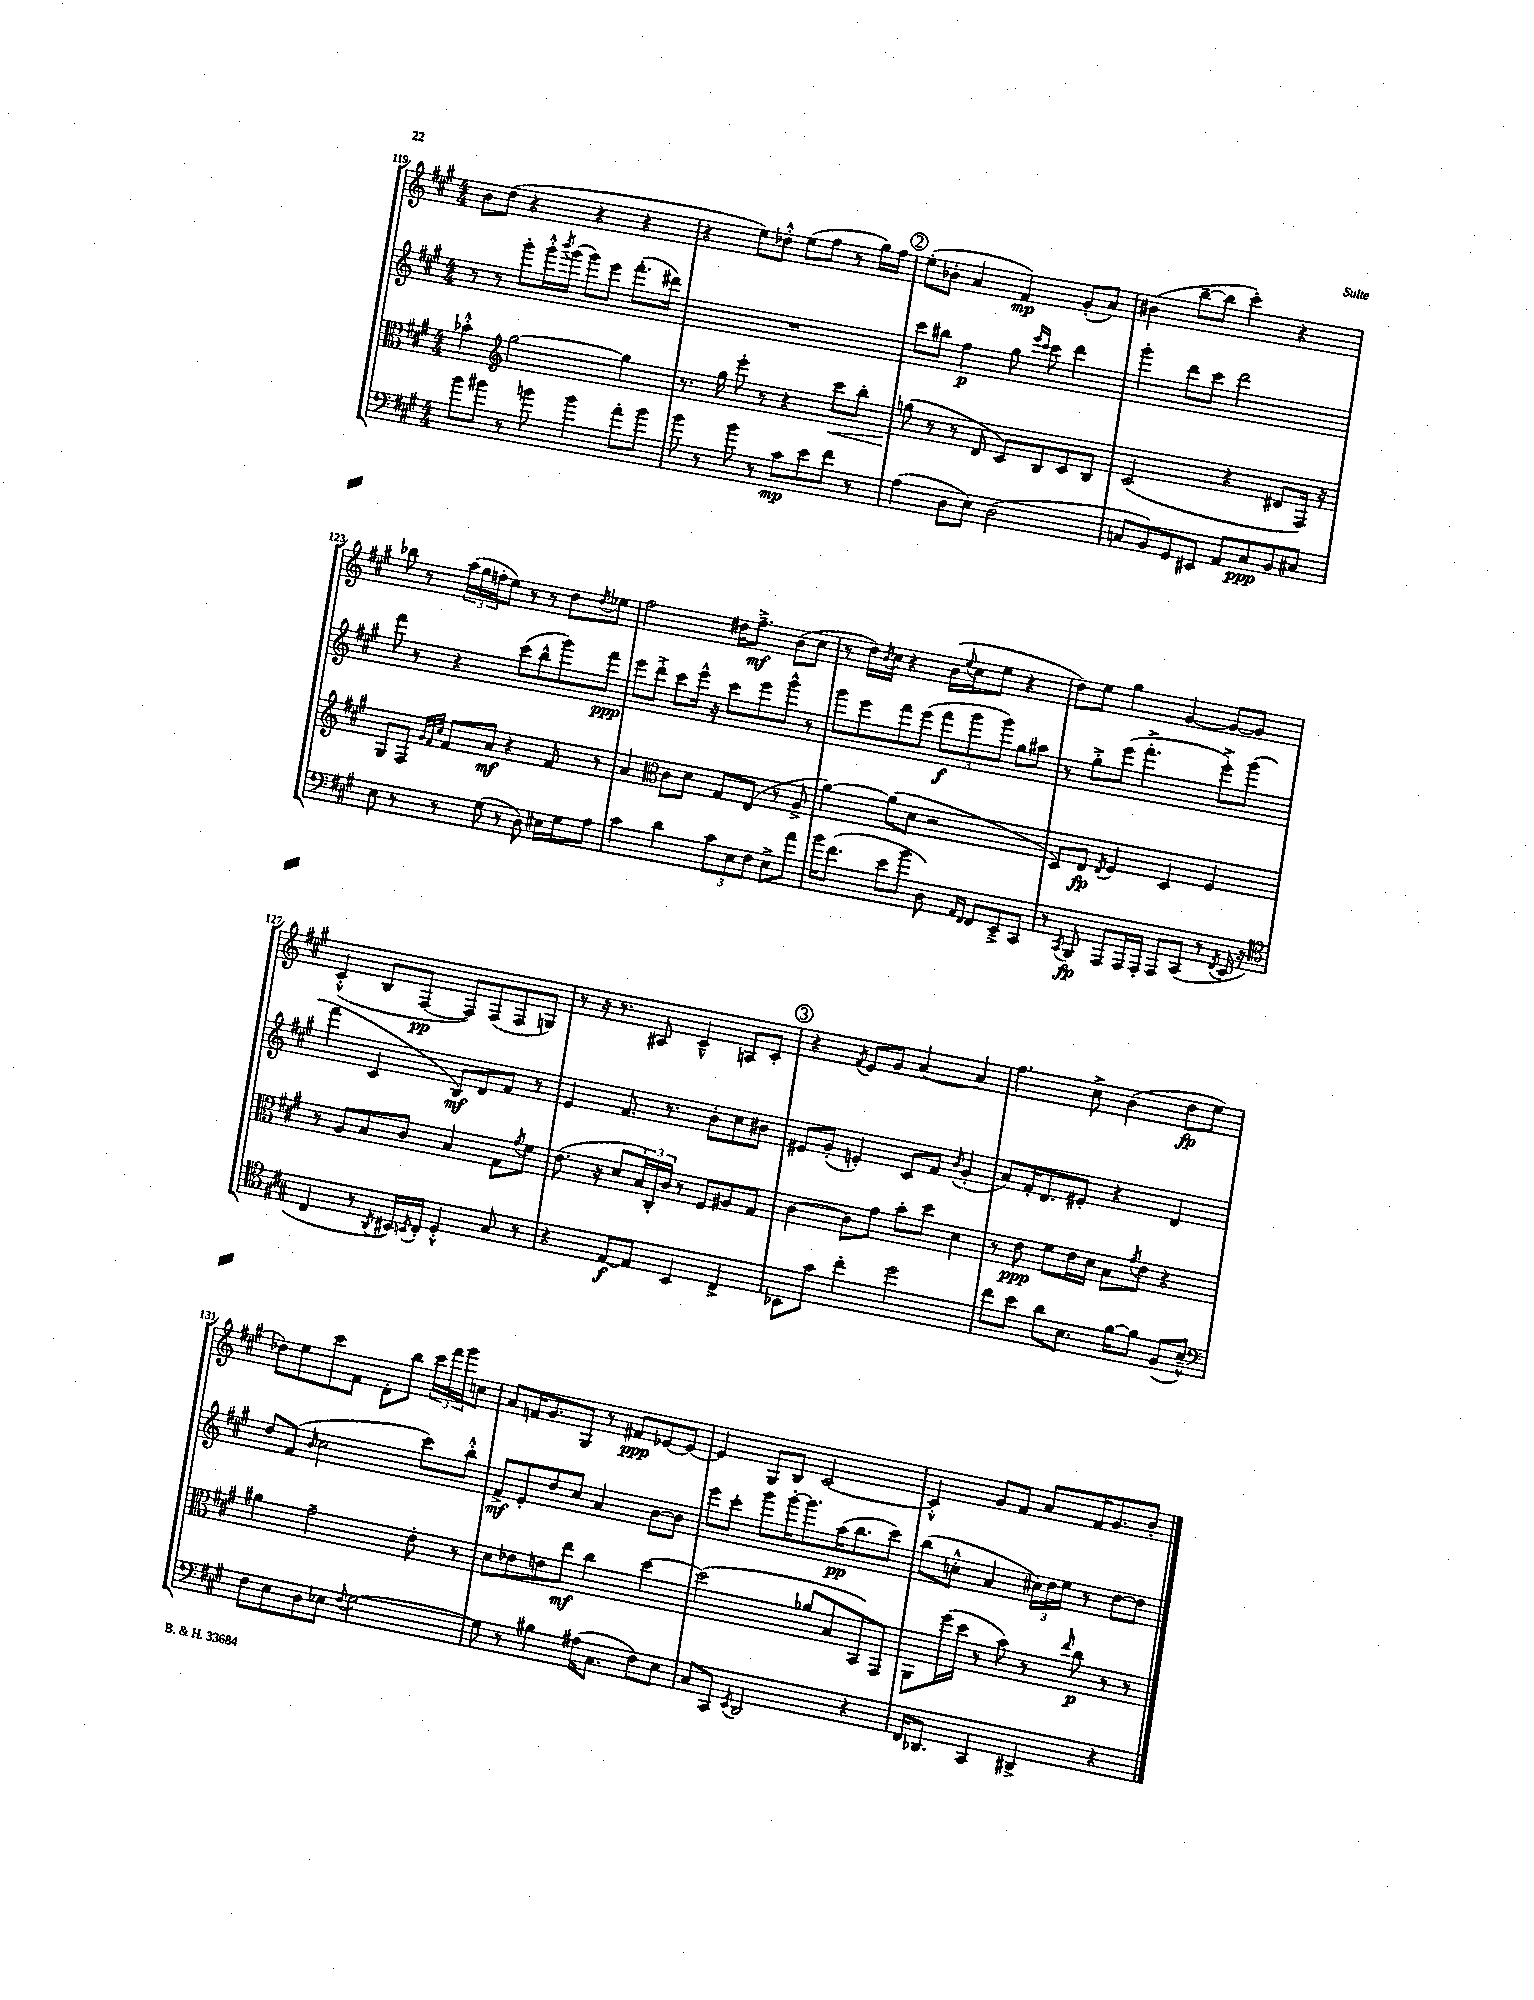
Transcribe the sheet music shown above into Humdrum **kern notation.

**kern	**dynam	**kern	**dynam	**kern	**dynam	**kern	**dynam
*part4	*part4	*part3	*part3	*part2	*part2	*part1	*part1
*staff4	*staff4	*staff3	*staff3	*staff2	*staff2	*staff1	*staff1
*clefF4	*	*clefC3	*	*clefG2	*	*clefG2	*
*k[f#c#g#]	*	*k[f#c#g#]	*	*k[f#c#g#]	*	*k[f#c#g#]	*
*M4/4	*	*M4/4	*	*M4/4	*	*M4/4	*
=119	=119	=119	=119	=119	=119	=119	=119
8b\L	.	4b-X'^^\	.	8r	.	8b\L	.
8b#X\J	.	.	.	8r	.	(8dd\J	.
*	*	*clefG2	*	*	*	*	*
8r	.	[2gg#\	.	8ggg#'\L	.	4r	.
8bn\	.	.	.	16ggg#'^^\L	.	.	.
.	.	.	.	8qbbb/	.	.	.
.	.	.	.	(16ggg#\JJ	.	.	.
4b\	.	.	.	8ggg#\L)	.	4r	.
.	.	.	.	8eee\J	.	.	.
8a'\L	.	4gg#\]	.	(8.fff#'\L	.	4r	.
8b\J	.	.	.	.	.	.	.
.	.	.	.	16ddd#X\Jk)	.	.	.
=120	=120	=120	=120	=120	=120	=120	=120
8b\	.	8.r	.	1r	.	4r	.
8r	.	.	.	.	.	.	.
.	.	16gg#\	.	.	.	.	.
8b\	.	8eee'\	.	.	.	8ee\L)	.
8r	.	8r	.	.	.	8dd-X'^^\J	.
8c#\L	mp	4r	.	.	.	(8ee\L	.
8e\	.	.	.	.	.	8ff#\J	.
!	!	!	!LO:HP:b	!	!	!	!
8f#\J	.	8ccc#\L	<	.	.	8r	.
8r	.	8bb'\J	.	.	.	16gg#\LL)	.
.	.	.	.	.	.	16ff#\JJ	.
!!LO:REH:place=s1:t=2
=121	=121	=121	=121	=121	=121	=121	=121
(4A\	.	(8ggn\	.	8ccc#\L	.	(8ee'\L	.
.	.	8r	[	8bb#X\J	.	8b-X'\J	.
8D\L	.	8r	.	4ff#\	p	4a/	.
8E\J)	.	8d/	.	.	.	.	.
(2D\	.	8c#/L)	.	8gg#\	.	4f#/)	mp
.	.	.	.	16qqeee/LL	.	.	.
.	.	.	.	16qqccc#/JJ	.	.	.
.	.	8B/	.	8ccc#\	.	.	.
.	.	8c#/	.	4ddd\	.	(8g#'/L	.
.	.	8B/J	.	.	.	8a/J)	.
=122	=122	=122	=122	=122	=122	=122	=122
8Cn/L	.	(2c#/	.	4ggg#'\	.	(4b#X\	.
8BB/)	.	.	.	.	.	.	.
8GG#/	.	.	.	8ddd\L	.	[8bb~\L	.
8EE#X/J	.	.	.	8ccc#\J	.	8bb\J]	.
8AA/L	.	4r	.	2ddd\	.	4ccc#'\)	.
8C/	ppp	.	.	.	.	.	.
8BB/	.	8d#X/L	.	.	.	4r	.
8C#X/J	.	16F#/Jk)	.	.	.	.	.
.	.	16r	.	.	.	.	.
!!LO:LB:g=z
=123	=123	=123	=123	=123	=123	=123	=123
8E\	.	8G#/L	.	8fff#\	.	8bb-X\	.
8r	.	8F#/J	.	8r	.	8r	.
.	.	32qqg#/LLL	.	.	.	.	.
.	.	32qqf#/	.	.	.	.	.
.	.	32qqcc#/JJJ	.	.	.	.	.
8r	.	8f#/L	.	4r	.	(24aa\LL	.
.	.	.	.	.	.	24gg#\	.
.	.	.	.	.	.	24ffn'\J	.
(8G#\	.	8a/J	mf	.	.	8ee\J)	.
8r	.	4r	.	(8ccc#\L	.	8r	.
8D\)	.	.	.	8bb^^\	.	8r	.
16E#X\LL	.	8f#/	.	8ggg#\)	.	8dd\L	.
16G#\J	.	.	.	.	.	.	.
.	.	.	.	.	.	8qdd/	.
8A\J	.	8r	.	8fff#\J	ppp	8ee-X\J	.
=124	=124	=124	=124	=124	=124	=124	=124
4c#\	.	4a/	.	8eee\L	.	2ff#\	.
.	.	.	.	8ddd'^\J	.	.	.
*	*	*clefC3	*	*	*	*	*
4d\	.	8c#\L	.	8ccc#\L	.	.	.
.	.	8d\J	.	16eee^^\Jk	.	.	.
.	.	.	.	16r	.	.	.
12c#\L	.	8G#/L	.	8ccc#\L	.	16dd#X\KL	.
.	.	.	.	.	.	8.ff#~^\J	mf
12E\	.	.	.	.	.	.	.
.	.	(8E/J	.	8eee\	.	.	.
12F#\J	.	.	.	.	.	.	.
8E^\L	.	8r	.	8ggg#^^\J	.	(8b\L	.
8a\J	.	8A^/	.	8r	.	8cc#\J	.
=125	=125	=125	=125	=125	=125	=125	=125
16b\KL	.	[4a\)	.	8ggg#\L	.	8r	.
(8.f#\J	.	.	.	.	.	.	.
.	.	.	.	8eee\	.	16dd\LL)	.
.	.	.	.	.	.	8qb/	.
.	.	.	.	.	.	16cc#\JJ	.
8e\L	.	(8a\L]	.	8fff#\	.	4r	.
8b\J	.	8d\J	.	(8eee\J	.	.	.
8D\)	.	2r	.	12fff#\L	f	(16b\LL	.
.	.	.	.	.	.	8qqee/	.
.	.	.	.	.	.	16cc#\J	.
.	.	.	.	12ggg#\	.	.	.
16qqAA/LL	.	.	.	.	.	.	.
16qqFF#/JJ	.	.	.	.	.	.	.
8FF#/L	.	.	.	.	.	8ee\J	.
.	.	.	.	12ggg#\J)	.	.	.
8EE~^/	.	.	.	8gg#\L	.	4r	.
8CC#/J	.	.	.	8aa#X\J	.	.	.
=126	=126	=126	=126	=126	=126	=126	=126
8r	.	8D/L)	.	8r	.	8dd\L)	.
8qCC#/	.	.	.	.	.	.	.
8BBB/	fp	8E/J	fp	8gg#'^\L	.	8ee\J	.
.	.	8qE/	.	.	.	.	.
8AAA/L	.	4F#/	.	(8eee\J	.	4gg#\	.
16AAA/L	.	.	.	4.fff#'^\	.	.	.
16AAA'/JJ	.	.	.	.	.	.	.
8AAA/L	.	4D/	.	.	.	[4g#/	.
(8CC#/J	.	.	.	.	.	.	.
8r	.	4F#/	.	8eee'^\L)	.	8g#/L_	.
8qFF#/	.	.	.	.	.	.	.
16EE/	.	.	.	(8ggg#\J	.	8g#/J]	.
16r	.	.	.	.	.	.	.
!!LO:LB:g=z
=127	=127	=127	=127	=127	=127	=127	=127
*clefC4	*	*	*	*	*	*	*
4C#/	.	8r	.	4fff#\	.	(4c#'^^/	.
.	.	8A/L	.	.	.	.	.
8r	.	8B/	.	4c#/	.	8B/L	.
8qAA/	.	.	.	.	.	.	.
16BB#X/LL)	.	8c#/J	.	.	.	[8F#/J	pp
8qBBn/	.	.	.	.	.	.	.
16C#'/JJ	.	.	.	.	.	.	.
4D'^^/	.	4B/	.	8B/L)	mf	8F#/L])	.
.	.	.	.	8d/	.	(8F#/	.
8G#/	.	8G#\L	.	8f#/J	.	8F#/	.
.	.	8qg#/	.	.	.	.	.
8r	.	8f#\J	.	8r	.	8Gn/J)	.
=128	=128	=128	=128	=128	=128	=128	=128
4r	.	(8.e\	.	4e/	.	8r	.
.	.	.	.	.	.	16r	.
.	.	16r	.	.	.	8.r	.
[8E/L	f	8d/L	.	8.f#/	.	.	.
8E/J]	.	24B/L)	.	.	.	8A#X/	.
.	.	24C#'/	.	.	.	.	.
.	.	.	.	8.r	.	.	.
.	.	24c#/JJ	.	.	.	.	.
4BB/	.	8r	.	.	.	4c#~^^/	.
.	.	8F#/L	.	8b'\L	.	.	.
4C#^/	.	8A#X/	.	8cc#\	.	8An/L	.
.	.	8G#/J	.	8b#X\J	.	8c#'/J	.
!!LO:REH:place=s1:t=3
=129	=129	=129	=129	=129	=129	=129	=129
8BB-X\L	.	[4c#\	.	8e#X/L	.	4r	.
8g#\J	.	.	.	(8g#'/J	.	.	.
.	.	.	.	.	.	8qf#/	.
4cc#'\	.	8c#\L]	.	4en'/)	.	8e/L	.
.	.	8g#\J	.	.	.	8g#/J	.
2dd\	.	8b'\L	.	8c#/L	.	[4a/	.
.	.	8dd\J	.	8f#/J	.	.	.
.	.	.	.	8qb/	.	.	.
.	.	4d\	.	(4g#'/	.	4a/]	.
=130	=130	=130	=130	=130	=130	=130	=130
8cc#\L	.	8r	.	8a/L)	.	4.ff#\	.
8b\J	.	8e\	ppp	16f#'/K	.	.	.
.	.	.	.	8.d/	.	.	.
8a\L	.	8f#\L	.	.	.	.	.
8.B\J	.	16e\L	.	8e#X'/J	.	8cc#^\	.
.	.	16d\JJ	.	.	.	.	.
.	.	8B\L	.	4r	.	(4b\	.
[16f#\KL	.	.	.	.	.	.	.
.	.	8qg#/	.	.	.	.	.
8f#\J]	.	8e\J	.	.	.	.	.
(8F#/L	.	4r	.	4d/	.	8dd\L	fp
8B~^^/J)	.	.	.	.	.	8ee\J	.
!!LO:LB:g=z
=131	=131	=131	=131	=131	=131	=131	=131
*clefF4	*	*	*	*	*	*	*
8F#\L	.	4a#X\	.	8dd/L	.	8dd-X\L)	.
8E\	.	.	.	(8f#/J	.	8ee\	.
.	.	.	.	16qqb/	.	.	.
8D\	.	2g#~\	.	2cc#\	.	8ccc#\	.
8E-X\J	.	.	.	.	.	8f#\J	.
8qqF#/	.	.	.	.	.	.	.
[2G#\	.	.	.	.	.	8d'\L	.
.	.	.	.	.	.	8bb\J	.
.	.	8e'\	.	8ccc#\L)	.	24ccc#\LL	.
.	.	.	.	.	.	24fff#\	.
.	.	.	.	.	.	24ggg#\J	.
.	.	8r	.	8bb'^^\J	.	8ccn\J	.
=132	=132	=132	=132	=132	=132	=132	=132
8G#\]	.	8d\L	.	8f#^/L	mf	8a/L	.
8r	.	8e-X\	.	8e'/	.	16fn/K	.
.	.	.	.	.	.	8.g#/	.
4B#X\	.	8en\	.	8dd/	.	.	.
.	.	8ee\J	mf	8cc#/J	.	8G#/J	.
(16A#X\KL	.	4cc#\	.	4a/	.	8r	.
8.C#\J	.	.	.	.	.	.	.
.	.	.	.	.	.	8f#X/L	ppp
8F#\L)	.	[4dd\	.	[8b\L	.	[8e-X/	.
8E\J	.	.	.	8b\J]	.	8e-/J_	.
=133	=133	=133	=133	=133	=133	=133	=133
8C#/L	.	(2dd\]	.	8eee\L	.	4e-/]	.
8CC#/J	.	.	.	8ccc#'\J	.	.	.
8qEE/	.	.	.	.	.	.	.
2DD/	.	.	.	8ggg#\L	.	8G#/L	.
.	.	.	.	[16ggg#'\K	.	8B/J	.
.	.	.	.	8.ggg#\]	.	.	.
.	.	8a-X/L	.	.	.	[2c#/	.
.	.	8B/	.	(16aa\K	pp	.	.
.	.	.	.	8.bb\	.	.	.
4r	.	8BB/)	.	.	.	.	.
.	.	8GG#/J	.	8ccc#\J)	.	.	.
=134	=134	=134	=134	=134	=134	=134	=134
16FF#/KL	.	8AA\L	.	(8bb\L	.	4c#'^^/]	.
8.DD-X/J	.	.	.	.	.	.	.
.	.	(16ff#\L	.	8ccn'^^\J	.	.	.
.	.	16dd\JJ	.	.	.	.	.
4CC#/	.	8r	.	4a/	.	8g#/L	.
.	.	8b\)	.	.	.	8f#/J	.
4DD#X^/	.	8r	.	24cc#X\LL)	.	8a/L	.
.	.	.	.	24dd\	.	.	.
.	.	.	.	24ee\JJ	.	.	.
.	.	16qqee/	.	.	.	.	.
.	.	8cc#\	p	8r	.	16f#/K	.
.	.	.	.	.	.	8.g#/	.
4r	.	8r	.	[8dd\L	.	.	.
.	.	8r	.	8dd\J]	.	8b'/J	.
==	==	==	==	==	==	==	==
*-	*-	*-	*-	*-	*-	*-	*-
